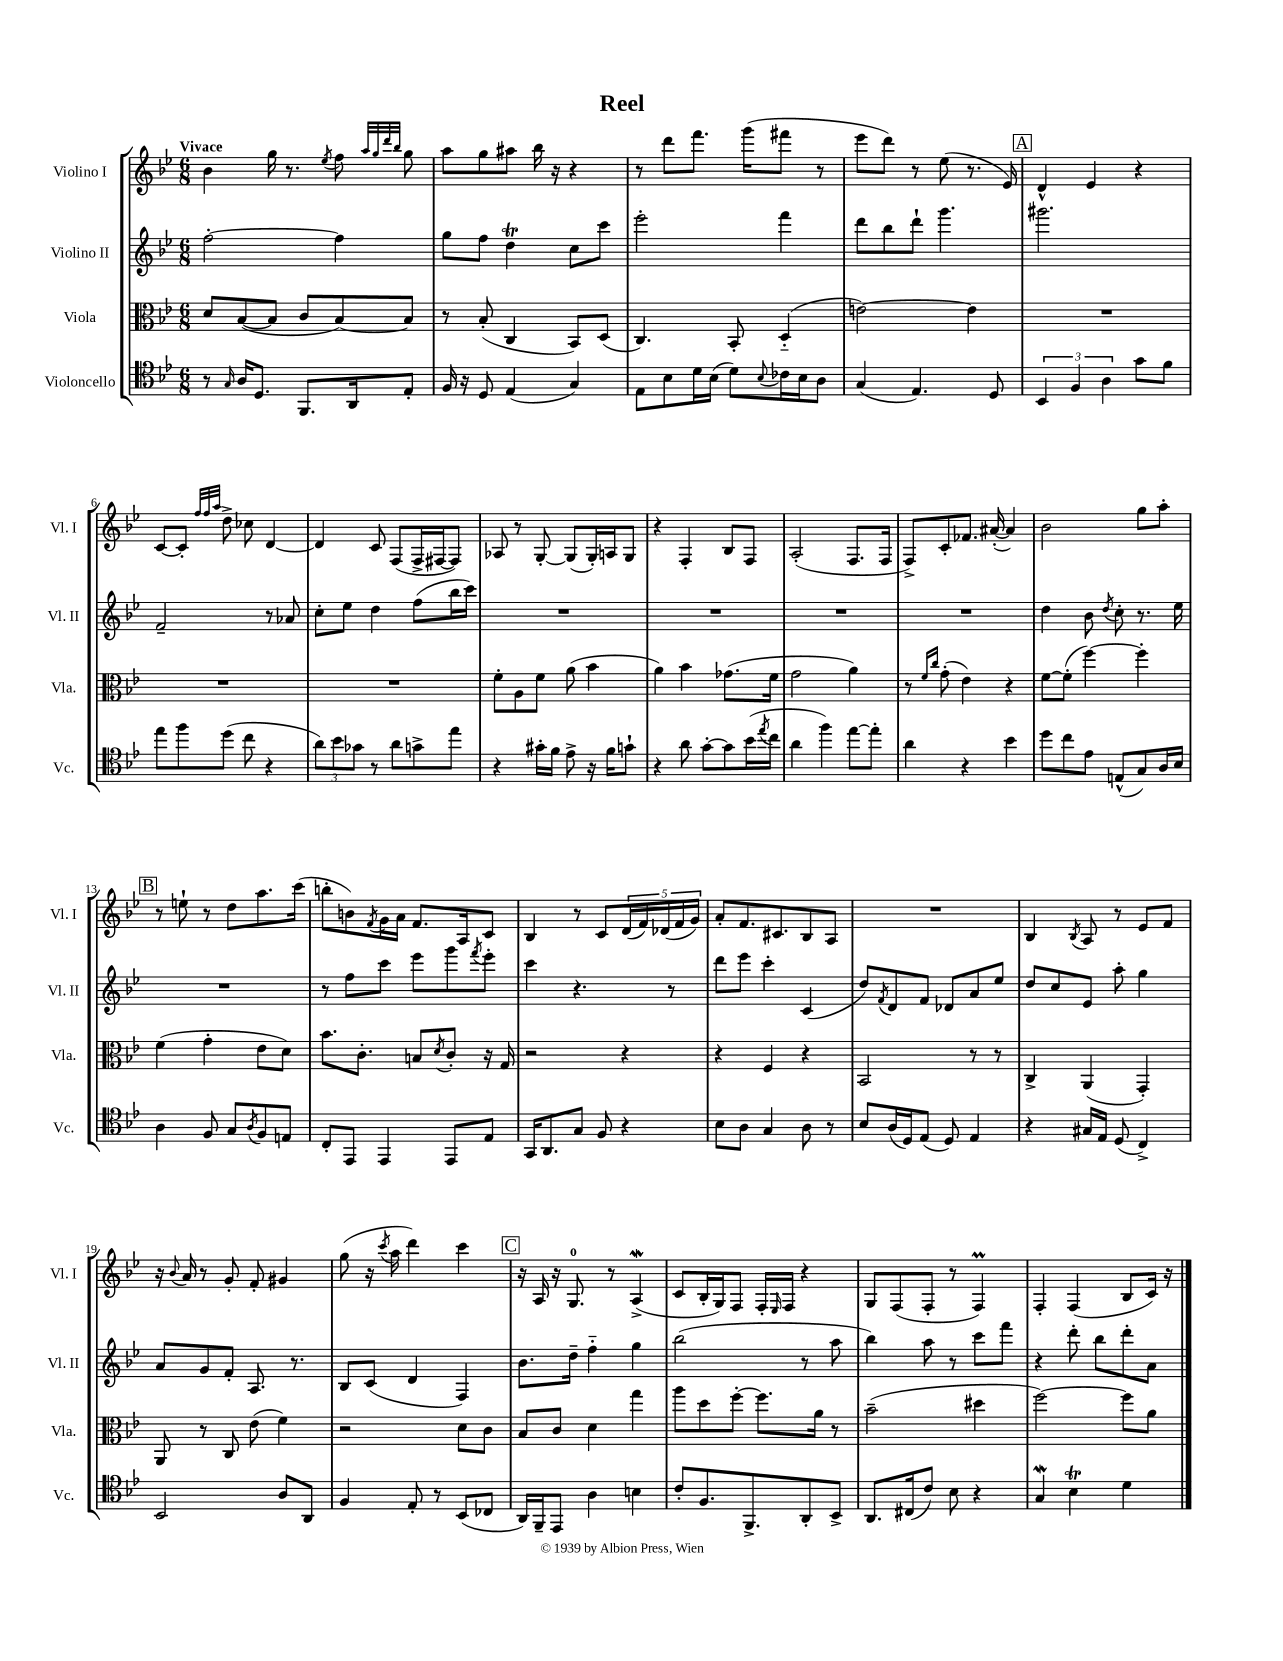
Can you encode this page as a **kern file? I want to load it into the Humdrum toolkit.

**kern	**kern	**kern	**kern
*staff4	*staff3	*staff2	*staff1
*clefC4	*clefC3	*clefG2	*clefG2
*k[b-e-]	*k[b-e-]	*k[b-e-]	*k[b-e-]
*M6/8	*M6/8	*M6/8	*M6/8
8r	8d	[2ff'	4b-
16qqG	.	.	.
16A	([8B-	.	.
8.D	.	.	.
.	8B-]	.	16gg
.	.	.	8.r
8.FF	8c	.	.
.	.	.	8qee-
.	[8B-)	4ff]	8ff
16AA	.	.	.
.	.	.	32qqaa
.	.	.	32qqgg
.	.	.	32qqddd
.	.	.	32qqbb-
8E-'	8B-]	.	8gg
=	=	=	=
16F	8r	8gg	8aa
16r	.	.	.
8D	(8B-'	8ff	8gg
(4E-	4C	4dd	8aa#
.	.	.	16bb-
.	.	.	16r
4G)	8BB-)	8cc	4r
.	(8D	8ccc	.
=	=	=	=
8E-	4.C)	2eee-'	8r
8B-	.	.	8ddd
16d	.	.	8.fff
(16B-	.	.	.
8d)	8BB-'	.	.
.	.	.	(16ggg
8qqB-	.	.	.
16c-	(4D'~	4fff	8fff#
16B-	.	.	.
8A	.	.	8r
=	=	=	=
(4G	[2e)	8ddd	8eee-
.	.	8bb-	8ddd)
4.E-)	.	8ddd`	8r
.	.	4.ggg	(8ee-
.	4e]	.	8.r
8D	.	.	.
.	.	.	16e-)
=	=	=	=
6BB-	2.r	2.ggg#	4d^^
6F	.	.	.
.	.	.	4e-
6A	.	.	.
8g	.	.	4r
8f	.	.	.
=	=	=	=
8ee-	2.r	2f~	[8c
8ff	.	.	8c']
.	.	.	32qqff
.	.	.	32qqff
.	.	.	32qqaa
(8dd	.	.	8dd^
8cc	.	.	8cc-
4r	.	8r	[4d
.	.	8a-	.
=	=	=	=
12a)	2.r	8cc'	4d]
12b-	.	.	.
.	.	8ee-	.
12g-	.	.	.
8r	.	4dd	8c
8a	.	.	(8F
8g^	.	(8ff	16F^
.	.	.	[16F#
8ee-	.	16bb-	8F#])
.	.	16ccc)	.
=	=	=	=
4r	8f'	2.r	8A-
.	8A	.	8r
16g#'	8f	.	[8G'
16f	.	.	.
8e-^	(8a	.	(8G]
16r	4b-	.	16G')
16f	.	.	16A
8g`	.	.	8G
=	=	=	=
4r	4a)	2.r	4r
8a	4b-	.	4F'
[8g'	.	.	.
8g]	(8.g-	.	8B-
(16b-	.	.	8F
8qee-	.	.	.
16cc	16f	.	.
=	=	=	=
4a	2g	2.r	(2A'
4ff)	.	.	.
[8ee-	4a)	.	8.F
8ee-']	.	.	.
.	.	.	16F
=	=	=	=
4a	8r	2.r	8F^)
.	16qqf	.	.
.	16qqcc	.	.
.	(8g'	.	8c'
4r	4e-)	.	8.f-
.	.	.	([16a#'
4b-	4r	.	4a#])
=	=	=	=
8dd	[8f	4dd	2b-
8cc	(8f']	.	.
8e-	[4ff)	8b-	.
.	.	8qdd	.
(8E^^	.	8cc'	.
8G)	4ff']	8.r	8gg
16A	.	.	8aa'
16B-	.	16ee-	.
=	=	=	=
4A	(4f	2.r	8r
.	.	.	8ee`
8F	4g'	.	8r
8G	.	.	8dd
8qA	.	.	.
8F	8e-	.	8.aa
8E	8d)	.	.
.	.	.	(16ccc
=	=	=	=
8C'	8.b-	8r	8bb'
8EE-	.	8ff	8b)
.	8.c'	.	.
.	.	.	8qf
4EE-	.	8ccc	16g
.	.	.	16a
.	8B	8eee-	8.f
.	8qd	.	.
8EE-	8c'	8ggg	.
.	.	.	16A
.	.	8qfff	.
8E-	16r	8eee-'	8c
.	16G	.	.
=	=	=	=
16GG	2r	4ccc	4B-
8.AA	.	.	.
8G	.	4.r	8r
8F	.	.	8c
4r	4r	.	(20d
.	.	.	20f)
.	.	.	(20d-
.	.	8r	.
.	.	.	20f
.	.	.	20g)
=	=	=	=
8B-	4r	8ddd	8a'
8A	.	8eee-	8.f
4G	4F	4ccc'	.
.	.	.	8.c#
8A	4r	(4c	8B-
8r	.	.	8A
=	=	=	=
8B-	2BB-	8dd)	2.r
.	.	8qf	.
(16A	.	8d	.
16D)	.	.	.
(8E-	.	8f	.
8D)	.	8d-	.
4E-	8r	8a	.
.	8r	8ee-	.
=	=	=	=
4r	4C^	8dd	4B-
.	.	8cc	.
.	.	.	8qB-
16G#	(4AA	8e-	8A
16E-	.	.	.
(8D	.	8aa'	8r
4C^)	4GG')	4gg	8e-
.	.	.	8f
=	=	=	=
2BB-	8AA	8a	16r
.	.	.	8qqb-
.	.	.	16a
.	8r	8g	8r
.	8C	8f'	8g'
.	(8e-	8.A	8f'
8A	4f)	.	4g#
.	.	8.r	.
8AA	.	.	.
=	=	=	=
4F	2r	8B-	(8gg
.	.	(8c	16r
.	.	.	8qccc
.	.	.	16aa
8E-'	.	4d	4ddd)
8r	.	.	.
(8BB-	8d	4F)	4ccc
8C-	8c	.	.
=	=	=	=
16AA)	8B-	8.b-	16r
16FF~	.	.	16A
8EE-	8c	.	16r
.	.	16dd~	8.G
4A	4d	4ff'~	.
.	.	.	8r
4B	4gg	4gg	(4A^
=	=	=	=
8c'	8aa	(2bb-	8c
8.F	8dd	.	16B-'
.	.	.	16G)
.	[8ff'	.	8F
8.FF^	.	.	.
.	8.ff]	.	16F'
.	.	.	16qqE-
.	.	.	16F
8AA'	.	8r	4r
.	16a	.	.
8BB-^	8r	8aa	.
=	=	=	=
8.AA	(2b-~	4bb-)	8G
.	.	.	(8F
(16C#	.	.	.
8c)	.	8aa	8F'
8B-	.	8r	8r
4r	4dd#	8ccc	4F)
.	.	8fff	.
=	=	=	=
4G	[2ff)	4r	4F'
4B-	.	8ddd'	(4F
.	.	8bb-	.
4d	8ff]	8ddd'	8B-
.	8a	8a	16c)
.	.	.	16r
==	==	==	==
*-	*-	*-	*-
